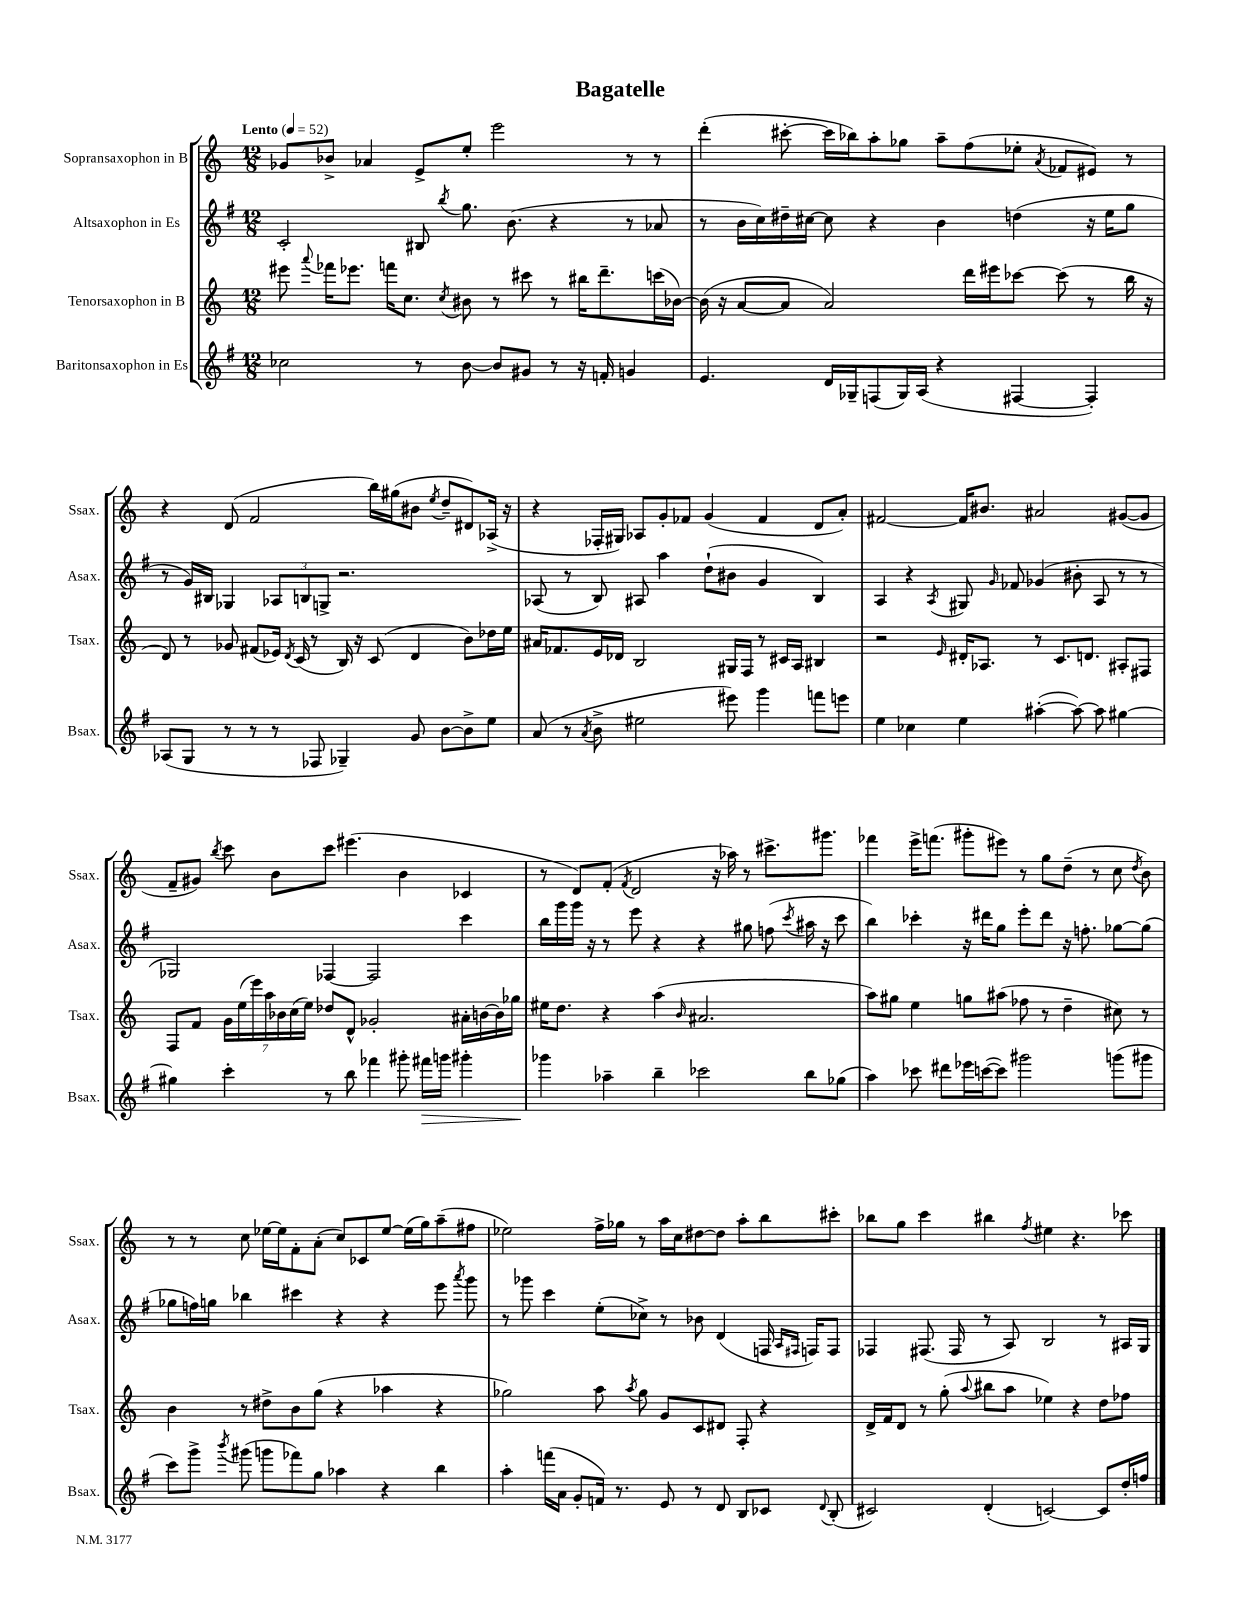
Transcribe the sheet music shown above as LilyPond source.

\header { title = "Bagatelle" }
<<
\new StaffGroup <<
\new Staff = "s0" \with { instrumentName = "Sopransaxophon in B" shortInstrumentName = "Ssax." } {
    \clef treble \key c \major \numericTimeSignature \time 12/8 \tempo "Lento" 4 = 52
    \autoBeamOff ges'8[ bes'8]-> aes'4 e'8[-> e''8]-. e'''2 r8 r8 |
    d'''4-.( cis'''8~-. cis'''16[ bes''16) a''8-. ges''8] a''8[-- f''8( ees''8]-. \acciaccatura { a'8 } fes'8[ eis'8]) r8 |
    r4 d'8( f'2 b''16[) gis''16( bis'8] \acciaccatura { e''8 } d''8[-- dis'8) aes16]->( r16 |
    r4 fes16[-. gis16]) aes8[ g'8-. fes'8] g'4( fes'4 d'8[ a'8]-.) |
    fis'2~ fis'16[ bis'8.] ais'2 gis'8[~( gis'8] |
    f'8[-- gis'8]) \acciaccatura { b''8 } c'''8 b'8[ c'''8] eis'''4.( b'4 ces'4 |
    r8 d'8[) f'8]-.( \acciaccatura { f'8 } d'2 r16 aes''16) r8 cis'''8.[-> gis'''8.] |
    fes'''4 e'''16[-> f'''8.]( gis'''8[-. eis'''8]) r8 g''8[ d''8]--( r8 c''8 \acciaccatura { d''8 } b'8) |
    r8 r8 c''8 ees''16[~ ees''16 f'8-. a'8]-.( c''8[) ces'8 ees''8]~ ees''16[( g''16) a''8--( fis''8] |
    ees''2) f''16[-> ges''16] r8 a''16[ c''16 dis''8~ dis''8] a''8[-. b''8 cis'''8]-. |
    bes''8[ g''8] c'''4 bis''4 \acciaccatura { f''8 } eis''4 r4. ces'''8 \bar "|." |
}
\new Staff = "s1" \with { instrumentName = "Altsaxophon in Es" shortInstrumentName = "Asax." } {
    \clef treble \key g \major \numericTimeSignature \time 12/8
    \autoBeamOff c'2-. bis8 \acciaccatura { b''8 } g''8. b'8.( r4 r8 aes'8 |
    r8 b'16[ c''16) dis''16-- cis''16]~ cis''8 r4 b'4 d''4( r16 e''16[ g''8] |
    r8 g'16[) bis16] ges4 \tuplet 3/2 { aes8[ b8 g8]-> } r2. |
    aes8( r8 b8) ais8 a''4 d''8[-!( bis'8] g'4 b4) |
    a4 r4 \acciaccatura { a8 } gis8 \grace { g'16 } fes'8 ges'4( bis'8-. a8 r8 r8 |
    ges2) fes4~ fes2 c'''4 |
    b''16[ g'''16 g'''16] r16 r8 e'''8 r4 r4 gis''8 f''8( \acciaccatura { c'''8 } ais''16 r16 c'''8 |
    b''4) ces'''4-. r16 dis'''16[ g''8] e'''8[-. dis'''8] r16 f''8.-. ges''8[~ ges''8]( |
    ges''8[ f''16) g''16] bes''4 cis'''4 r4 r4 e'''8 \acciaccatura { a'''8 } g'''8 |
    r8 ges'''8 c'''4 e''8[-.( ces''8]->) r8 bes'8 d'4( f16 \grace { a16[ fis16] } f16[) f8] |
    fes4 fis8.( fis16 r8 a8) b2 r8 ais16[ g16] \bar "|." |
}
\new Staff = "s2" \with { instrumentName = "Tenorsaxophon in B" shortInstrumentName = "Tsax." } {
    \clef treble \key c \major \numericTimeSignature \time 12/8
    \autoBeamOff eis'''8 \appoggiatura { a'''8 } fes'''16[ ees'''8.] f'''16[ c''8.] \acciaccatura { c''8 } bis'8 r8 cis'''8 r8 bis''16[ d'''8.-- c'''16( bes'16]~) |
    bes'16( r16 a'8[~ a'8] a'2) d'''16[ eis'''16 ces'''8]~ ces'''8( r8 b''16 r16 |
    d'8) r8 ges'8 fis'8[( ees'16]) \acciaccatura { d'8 } c'16( r8 b16) r16 c'8( d'4 b'8[) des''16 e''16] |
    ais'16[ fes'8. e'16 des'16] b2 gis16[ f16] r8 cis'16[ a16] bis4 |
    r2 \grace { e'16 } dis'16[-. aes8.] r8 c'8.[ d'8.] ais8[-. fis8] |
    f8[ f'8] \tuplet 7/4 { g'16[ e''16( e'''16) a''16 bes'16 c''16( e''16]) } des''8[ d'8]-^ ges'2-. ais'16[-. b'16~ b'16 ges''16] |
    eis''16[ d''8.] r4 a''4( \grace { b'16 } ais'2. |
    a''8[) gis''8] e''4 g''8[ ais''8]( fes''8 r8 d''4-- cis''8) r8 |
    b'4 r8 dis''8[-> b'8 g''8]( r4 aes''4 r4 |
    ges''2) a''8 \acciaccatura { a''8 } ges''8 g'8[ c'8 dis'8] f8-. r4 |
    d'16[-> f'16 d'8] r8 g''8-.( \appoggiatura { a''8 } bis''8[ a''8] ees''4) r4 d''8[ fes''8] \bar "|." |
}
\new Staff = "s3" \with { instrumentName = "Baritonsaxophon in Es" shortInstrumentName = "Bsax." } {
    \clef treble \key g \major \numericTimeSignature \time 12/8
    \autoBeamOff ces''2 r8 b'8~ b'8[ gis'8] r8 r16 f'16-. g'4 |
    e'4. d'16[ ges16-- f8( ges16) a16]( r4 fis4~ fis4-.) |
    aes8[( g8] r8 r8 r8 fes8 ges4--) g'8 b'8[~ b'8-> e''8] |
    a'8( r8 \acciaccatura { a'8 } b'8-> eis''2 eis'''8) g'''4 f'''8[ e'''8] |
    e''4 ces''4 e''4 ais''4~-.( ais''8~) ais''8 gis''4~ |
    gis''4 c'''4-. r8 b''8 fes'''4 gis'''8-. fis'''16[\> g'''16] gis'''4-. |
    ges'''4\! aes''4-- b''4-- ces'''2 b''8[ ges''8]( |
    a''4) ces'''8 dis'''8[ ees'''16 c'''16~( c'''8]) gis'''2 g'''8[( gis'''8] |
    c'''8[) g'''8]-> \acciaccatura { b'''8 } gis'''8( g'''8[ fes'''8) g''8] aes''4 r4 b''4 |
    a''4-. f'''16[( a'16] g'8[-. f'16]) r8. e'8 r8 d'8 b8[ ces'8] \appoggiatura { d'8 } b8-.( |
    cis'2) d'4-.( c'2~) c'8[ d''16-. f''16] \bar "|." |
}
>>
>>
\layout { \context { \Score \remove "Bar_number_engraver" } }
